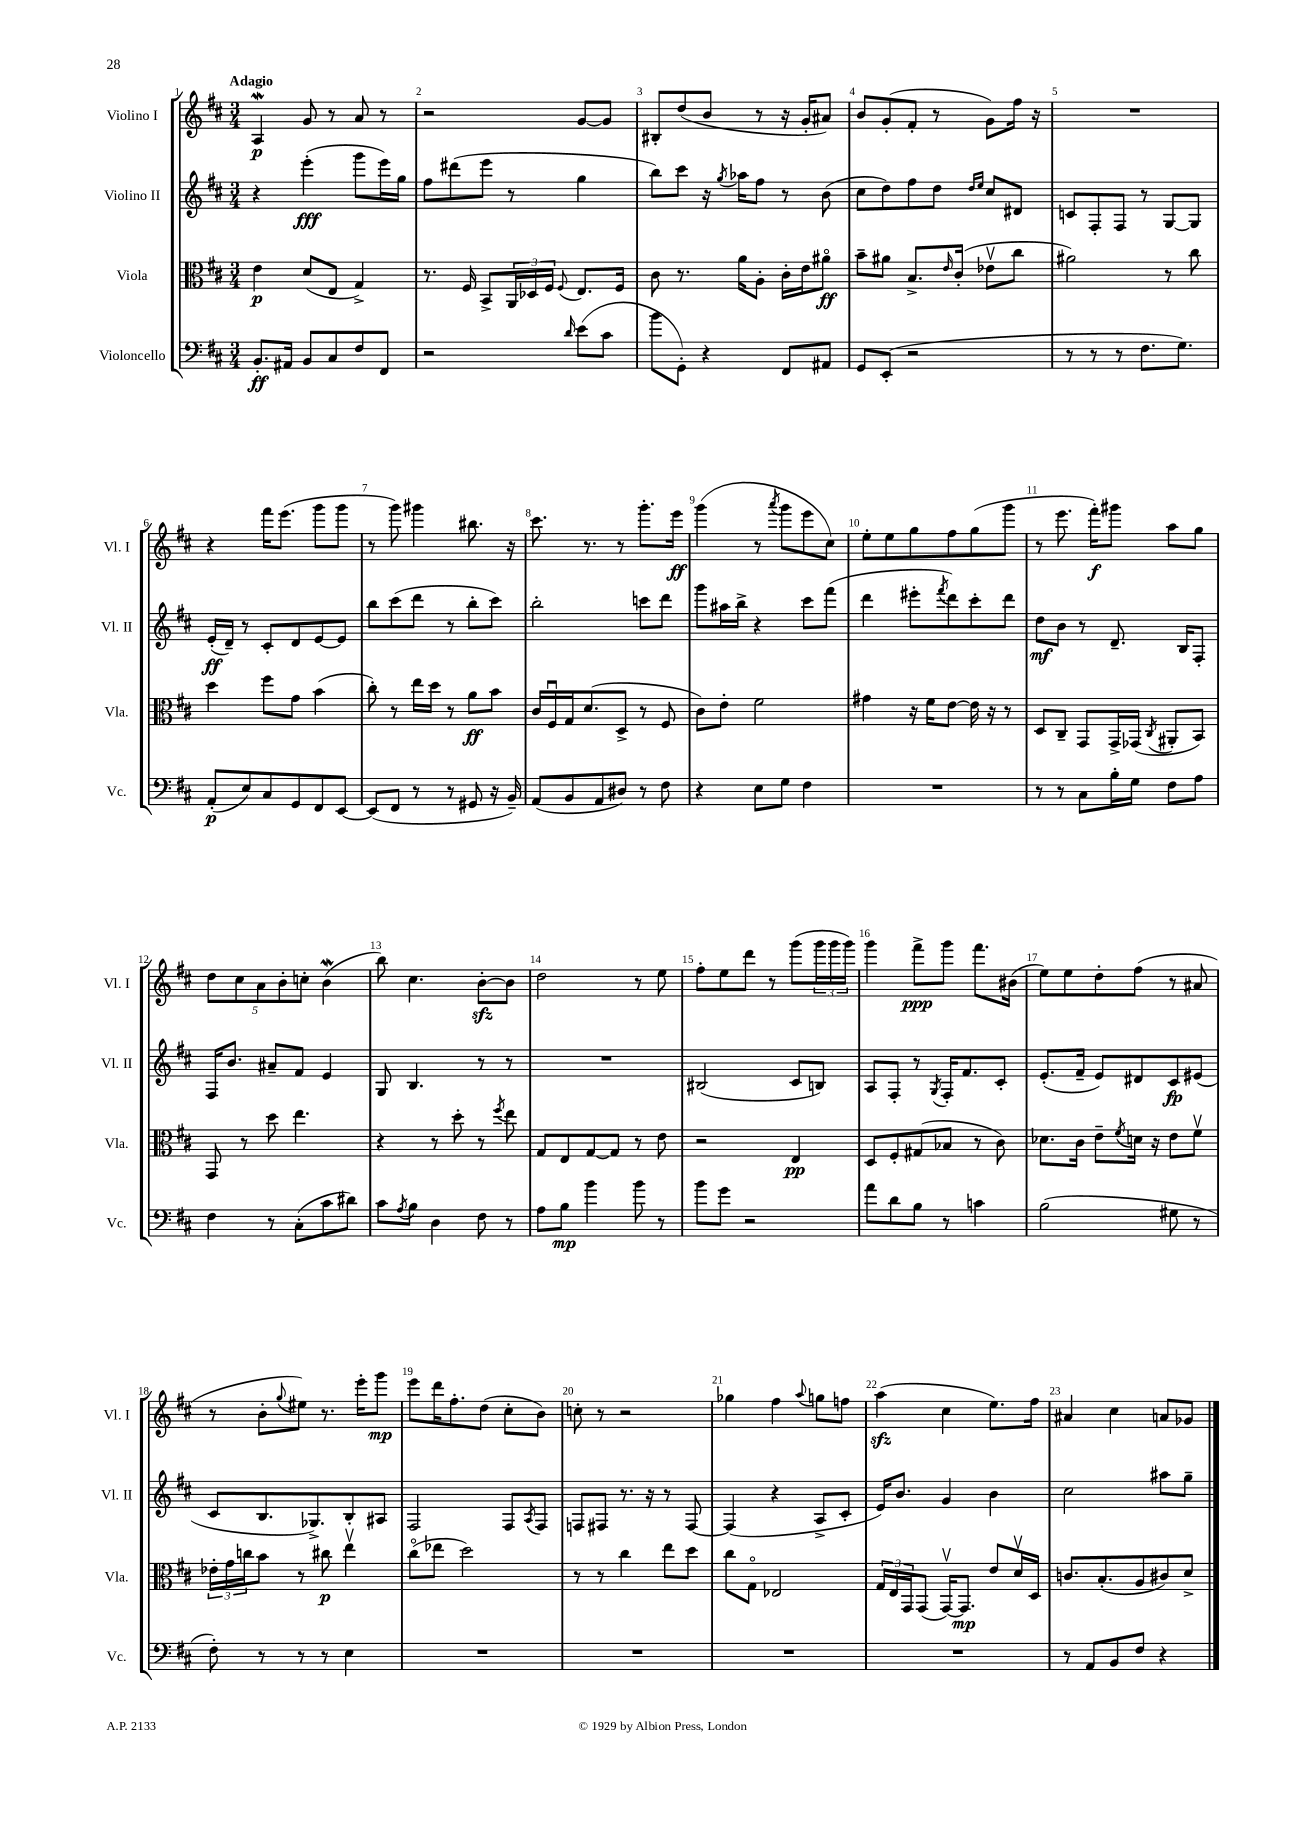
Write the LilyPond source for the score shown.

<<
\new StaffGroup <<
\new Staff = "s0" \with { instrumentName = "Violino I" shortInstrumentName = "Vl. I" } {
    \clef treble \key d \major \numericTimeSignature \time 3/4 \tempo "Adagio"
    a4\mordent\p g'8 r8 a'8 r8 |
    r2 g'8~ g'8 |
    bis8-. d''8( b'8 r8 r16 g'16-. ais'8) |
    b'8 g'8-.( fis'8-. r8 g'8) fis''16 r16 |
    R2. |
    r4 fis'''16 e'''8.( g'''8 g'''8 |
    r8 g'''8) gis'''4 bis''8. r16 |
    cis'''8. r8. r8 g'''8.-. e'''16\ff |
    g'''4( r8 \acciaccatura { a'''8 } g'''8 e'''8 cis''8) |
    e''8-. e''8 g''8 fis''8 g''8( g'''8 |
    r8 e'''8. fis'''16-.\f) gis'''8 a''8 g''8 |
    \tuplet 5/4 { d''8 cis''8 a'8 b'8-. c''8-. } b'4\mordent( |
    b''8) cis''4. b'8~-.\sfz b'8 |
    d''2 r8 e''8 |
    fis''8-. e''8 d'''8 r8 g'''8( \tuplet 3/2 { g'''16 g'''16 g'''16) } |
    g'''4 fis'''8->\ppp g'''8 fis'''8. bis'16( |
    e''8) e''8 d''8-. fis''8( r8 ais'8 |
    r8 b'8-. \appoggiatura { g''8 } eis''8) r8. e'''16-. g'''8\mp |
    e'''8 d'''16 fis''8.-. d''8( cis''8-. b'8) |
    c''8-. r8 r2 |
    ges''4 fis''4 \appoggiatura { a''8 } g''8 f''8 |
    a''4\sfz( cis''4 e''8.) fis''16 |
    ais'4 cis''4 a'8 ges'8 \bar "|." |
}
\new Staff = "s1" \with { instrumentName = "Violino II" shortInstrumentName = "Vl. II" } {
    \clef treble \key d \major \numericTimeSignature \time 3/4
    r4 e'''4-.\fff( g'''8 e'''16) g''16 |
    fis''8 dis'''8( e'''8 r8 g''4 |
    b''8) cis'''8 r16 \acciaccatura { g''8 } aes''16 fis''8 r8 b'8( |
    cis''8 d''8) fis''8 d''8 \grace { d''16 e''16 } cis''8 dis'8 |
    c'8 fis8-. fis8 r8 g8~ g8 |
    e'16-.\ff( d'16--) r8 cis'8-. d'8 e'8~ e'8 |
    b''8 cis'''8( d'''8 r8 b''8-. cis'''8) |
    b''2-. c'''8 d'''8 |
    g'''8 ais''16 b''16-> r4 cis'''8 fis'''8( |
    d'''4 eis'''8-. \acciaccatura { fis'''8 } d'''8) cis'''8-. d'''8 |
    d''8\mf b'8 r8 d'8.-- b16 fis8-. |
    fis16 b'8. ais'8-- fis'8 e'4 |
    g8 b4. r8 r8 |
    R2. |
    bis2( cis'8 b8) |
    a8 fis8-. r8 \acciaccatura { g8 } fis16-. fis'8. cis'8-. |
    e'8.-.( fis'16-- e'8) dis'8 cis'8\fp eis'8( |
    cis'8 b8. ges8.->) b8-. ais8 |
    fis2 fis8 \acciaccatura { a8 } fis8 |
    f8 fis8 r8. r16 r8 fis8~ |
    fis4( r4 a8-> cis'8-. |
    e'16) b'8. g'4 b'4 |
    cis''2 ais''8 g''8-- \bar "|." |
}
\new Staff = "s2" \with { instrumentName = "Viola" shortInstrumentName = "Vla." } {
    \clef alto \key d \major \numericTimeSignature \time 3/4
    e'4\p d'8( e8 g4->) |
    r8. fis16 b,8-> \tuplet 3/2 { a,16 des16 fis16 } \appoggiatura { fis8 } e8. fis16 |
    cis'8 r8. a'16 a8-. cis'16-. e'16 ais'8\flageolet\ff |
    b'8-- ais'8 b8.-> \grace { e'16 } cis'16-.( ees'8\upbow cis''8 |
    ais'2) r8 cis''8 |
    d''4 fis''8 g'8 b'4( |
    cis''8-.) r8 e''16 d''16 r8 a'8\ff b'8 |
    cis'16 fis16\downbow g16 d'8.( d8-> r8 fis8 |
    cis'8) e'8-. fis'2 |
    gis'4 r16 fis'16 e'8~ e'16 r16 r8 |
    d8 cis8-- g,8 g,16-> ges,16( \acciaccatura { cis8 } ais,8-. b,8) |
    g,8 r8 d''8 e''4. |
    r4 r8 d''8-. r8 \acciaccatura { fis''8 } e''8 |
    g8 e8 g8~ g8 r8 e'8 |
    r2 e4\pp |
    d8 fis8-. gis8( bes8 r8 cis'8) |
    des'8. cis'16 e'8-- \acciaccatura { fis'8 } d'16 r16 e'8 fis'8\upbow |
    \tuplet 3/2 { ees'16-. g'16 c''16 } b'8 r8 cis''8\p e''4\upbow |
    cis''8\flageolet( ees''8 d''2) |
    r8 r8 cis''4 e''8 d''8 |
    cis''8 g8\flageolet ees2 |
    \tuplet 3/2 { g16 e16 g,16 } g,8( g,16~\upbow) g,8.\mp e'8 d'16\upbow d16 |
    c'8. b8.-.( a8 cis'8) d'8-> \bar "|." |
}
\new Staff = "s3" \with { instrumentName = "Violoncello" shortInstrumentName = "Vc." } {
    \clef bass \key d \major \numericTimeSignature \time 3/4
    b,8.-.\ff ais,16 b,8 cis8 fis8 fis,8 |
    r2 \grace { d'16 } e'8( cis'8 |
    b'8 g,8-.) r4 fis,8 ais,8 |
    g,8 e,8-.( r2 |
    r8 r8 r8 fis8. g8.) |
    a,8-.\p( e8) cis8 g,8 fis,8 e,8~ |
    e,8( fis,8 r8 r8 gis,8 r16 b,16--) |
    a,8( b,8 a,8 dis8) r8 fis8 |
    r4 e8 g8 fis4 |
    R2. |
    r8 r8 cis8 b16-. g16 fis8 a8 |
    fis4 r8 cis8-.( cis'8 dis'8) |
    cis'8 \acciaccatura { a8 } b8 d4 fis8 r8 |
    a8 b8\mp b'4 b'8 r8 |
    b'8 g'8 r2 |
    a'8 d'8 b8 r8 c'4 |
    b2( gis8 r8 |
    fis8-.) r8 r8 r8 e4 |
    R2. |
    R2. |
    R2. |
    R2. |
    r8 a,8 b,8 fis8 r4 \bar "|." |
}
>>
>>
\layout { \context { \Score \override BarNumber.break-visibility = ##(#f #t #t) barNumberVisibility = #all-bar-numbers-visible } }
